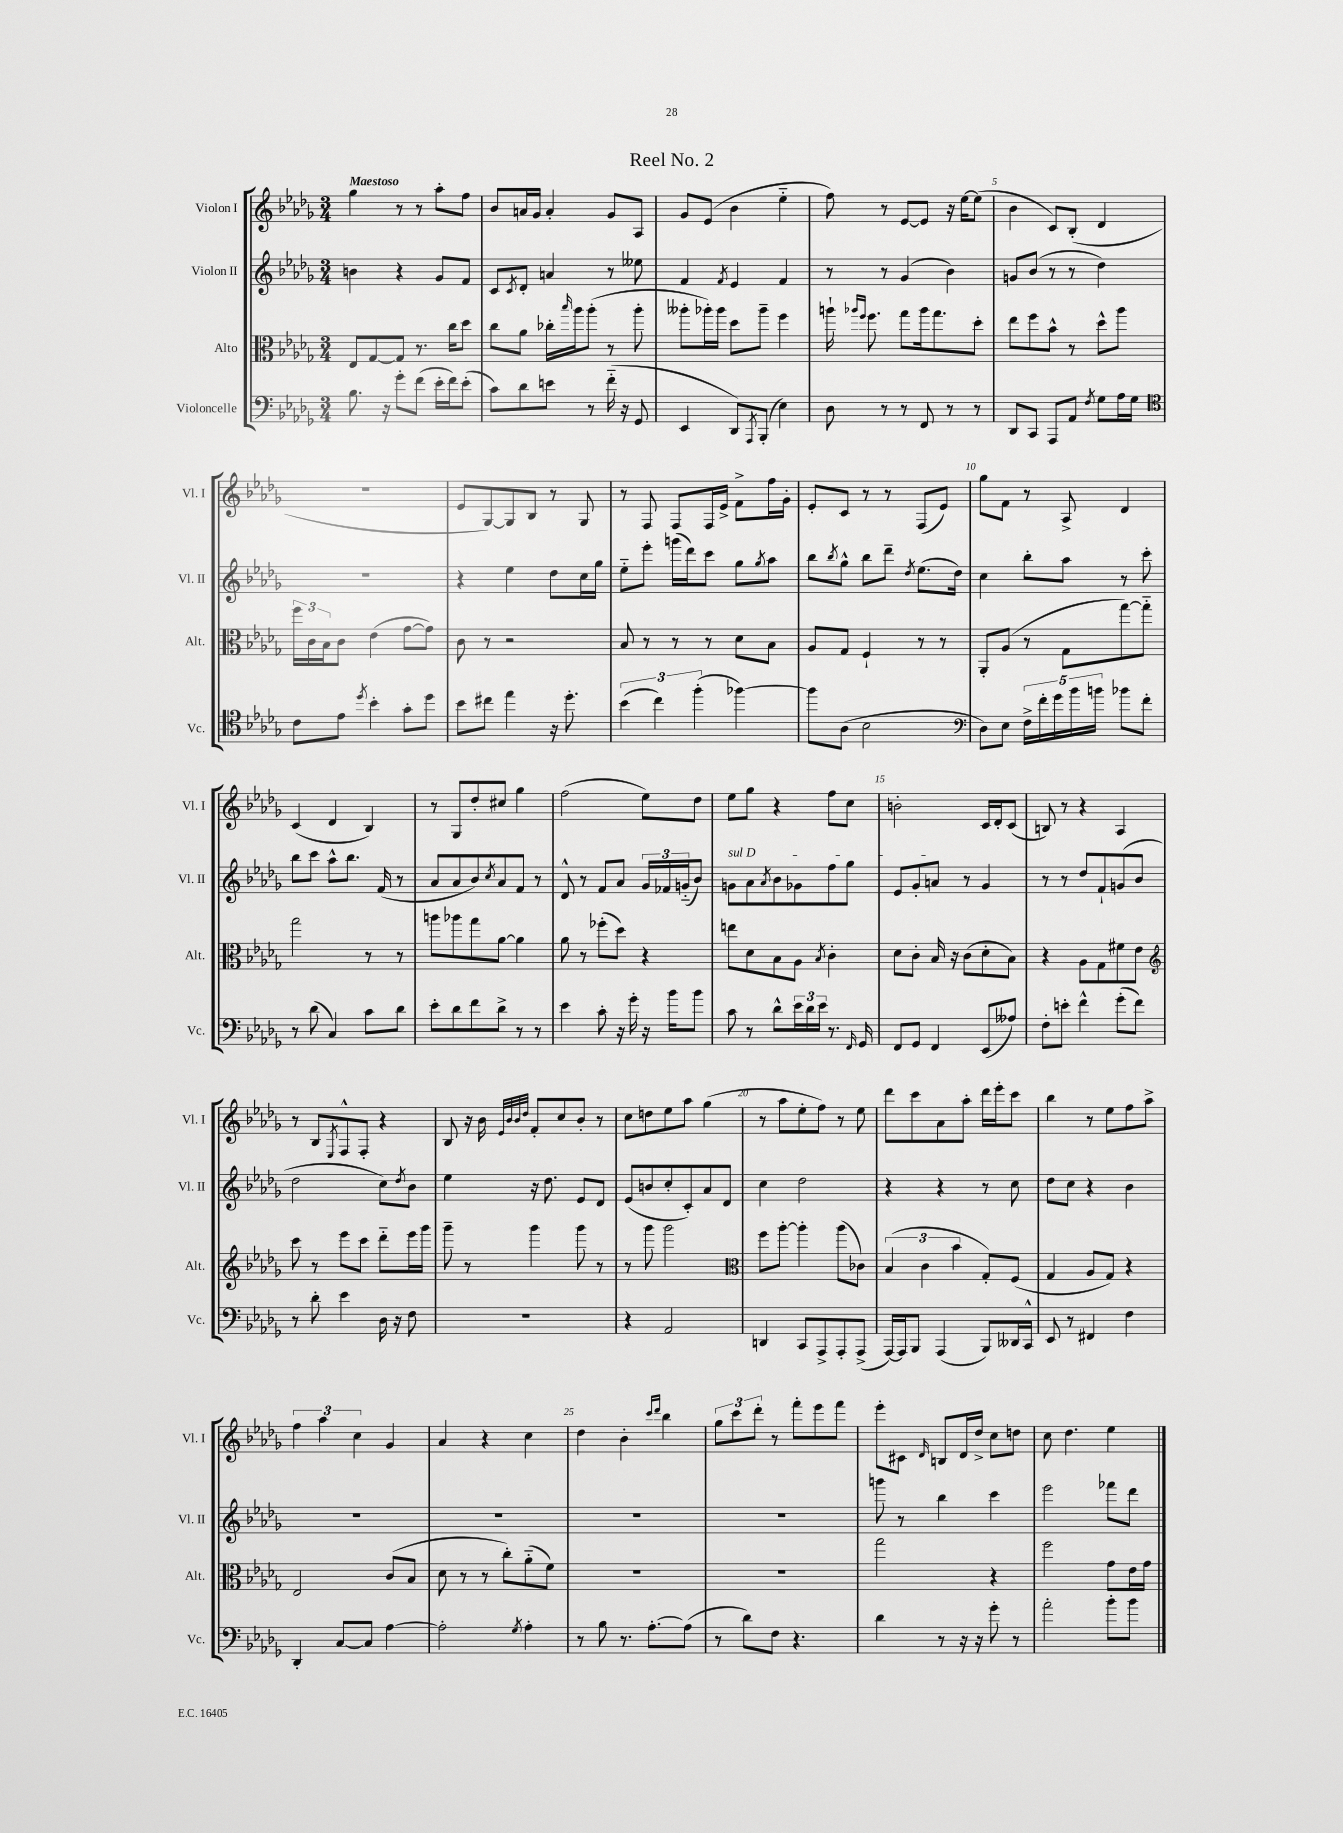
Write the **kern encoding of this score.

**kern	**kern	**kern	**kern
*staff4	*staff3	*staff2	*staff1
*clefF4	*clefC3	*clefG2	*clefG2
*k[b-e-a-d-g-]	*k[b-e-a-d-g-]	*k[b-e-a-d-g-]	*k[b-e-a-d-g-]
*M3/4	*M3/4	*M3/4	*M3/4
8.B-	8E-	4b	4gg-
.	[8G-	.	.
16r	.	.	.
8g-'	8G-]	4r	8r
(8f	8.r	.	8r
16e-'	.	8g-	8aa-'
16f)	16cc	.	.
(8e-'	8dd-	8f	8ff
=	=	=	=
8c)	8cc	8c	8b-
.	.	8qc	.
8d-	8a-	8d-'	16a
.	.	.	16g-
8e	16cc-'	4a	4a'
.	16qqbb-	.	.
.	16aa-	.	.
8r	(8aa-'	.	.
(16f'~	8r	8r	8g-
16r	.	.	.
8GG-	8aa-'	8ee--	8A-
=	=	=	=
4EE-	8aa--'	4f	8g-
.	16aa-')	.	(8e-
.	16aa-	.	.
.	.	8qf	.
8DD-)	8dd-	4e-	4b-
8qAAA-	.	.	.
(8BBB-'	8aa-~	.	.
4E-)	4ff	4f	4ee-'~
=	=	=	=
8D-	16aa`	8r	8ff)
.	16qqaa-	.	.
.	16qqff	.	.
.	8.ff	.	.
8r	.	8r	8r
8r	8gg-	(4g-	[8e-
8FF	16aa-	.	8e-]
.	8.gg-	.	.
8r	.	4b-)	16r
.	.	.	[16ee-
8r	8dd-'	.	(8ee-]
=	=	=	=
8DD-	8ee-	8g	4b-
8CC	8ff	(8b-	.
8AAA-	8b-^^	8r	8c)
8AA-	8r	8r	(8B-'
8qF	.	.	.
8G-	8dd-^^	4dd-)	4d-
16A-	8aa-	.	.
16G-	.	.	.
=	=	=	=
*clefC4	*	*	*
8c	24ff	2.r	2.r
.	24c	.	.
.	24B-	.	.
8e-	8c	.	.
8qdd-	.	.	.
4b-'	(4e-	.	.
8g-'	[8g-	.	.
8dd-	8g-])	.	.
=	=	=	=
8b-	8c	4r	8e-
8cc#	8r	.	[8G-)
4ee-	2r	4ee-	8G-]
.	.	.	8B-
16r	.	8dd-	8r
8.dd-'	.	.	.
.	.	16cc	8G-
.	.	16gg-	.
=	=	=	=
(6b-	8B-	8ee-'~	8r
.	8r	8eee-'	8F
6cc)	.	.	.
.	8r	(16ggg	8F
.	.	16ddd-)	.
(6ff'	.	.	.
.	8r	8ccc	16F
.	.	.	16e-^
[4ff-)	8d-	8gg-	8f^
.	.	8qgg-	.
.	8B-	8aa-	16ff
.	.	.	16g-'
=	=	=	=
8ff-]	8A-	8bb-	8e-'
.	.	8qbb-	.
(8A-	8G-	8gg-^^	8c
2B-	4F`	8bb-	8r
.	.	8ddd-~	8r
.	.	8qdd-	.
.	8r	(8.ee-	(8F
.	8r	.	8e-)
.	.	16dd-)	.
=	=	=	=
*clefF4	*	*	*
8D-)	8AA-'	4cc	8gg-
8E-	(8A-	.	8f
20F^	8r	8bb-'	8r
20f'	.	.	.
20g-	.	.	.
.	8G-	8aa-	8A-^
20b-	.	.	.
20b	.	.	.
8b-	[8gg-)	8r	4d-
8f'	8gg-'~]	8ccc'	.
=	=	=	=
8r	2gg-	8bb-	(4c
(8d-	.	8ccc	.
4C)	.	8aa-^^	4d-
.	.	8.bb-	.
8c	8r	.	4B-)
.	.	(16f	.
8d-	8r	8r	.
=	=	=	=
8e-'	8aa	8a-	8r
8d-	8aa-	8a-	8G-
8f	8gg-	8b-)	8dd-'
.	.	8qcc	.
8d-^	[8a-	8a-	8cc#
8r	4a-]	8f	4gg-
8r	.	8r	.
=	=	=	=
4e-	8a-	8d-^^	(2ff
.	8r	8r	.
8c'	(8ff-'	8f	.
16r	8dd-)	8a-	.
16g-'	.	.	.
16r	4r	24g-	8ee-)
.	.	24f-	.
16b-	.	.	.
.	.	(24g'~	.
8b-	.	8b-)	8dd-
=	=	=	=
8c	8ee	8g	8ee-
8r	8d-	8a-	8gg-
.	.	8qa-	.
8d-^^	8B-	8b-	4r
24e-	8A-	8g-	.
24d-	.	.	.
24e-	.	.	.
.	8qB-	.	.
8.r	4c'	8ff	8ff
.	.	8gg-	8cc
16qqFF	.	.	.
16GG-	.	.	.
=	=	=	=
8FF	8d-	8e-	2b'
8GG-	8c'	8g-'	.
4FF	16B-	8a	.
.	16r	.	.
.	(8c	8r	.
(8EE-	8d-'	4g-	16c
.	.	.	16d-'
8A--)	8B-)	.	(8c
=	=	=	=
8F'	4r	8r	8B)
8e'	.	8r	8r
4f^^	8A-	8dd-	4r
.	8G-	8f`	.
(8g-'	8f#	(8g	4A-
8f)	8e-	8b-	.
=	=	=	=
*	*clefG2	*	*
8r	8ccc	2dd-	8r
8d-'	8r	.	8B-
.	.	.	8qE-
4e-	8eee-	.	8F^^
.	8ccc	.	8F'
16D-	8ddd-'~	8cc)	4r
16r	.	.	.
.	.	8qdd-	.
8F	16eee-	8b-	.
.	16ggg-	.	.
=	=	=	=
2.r	8ggg-~	4ee-	8B-
.	8r	.	16r
.	.	.	16b-
.	.	.	32qqe-
.	.	.	32qqb-
.	.	.	32qqb-
.	.	.	32qqdd-
.	4ggg-	16r	8f'
.	.	8.dd-	.
.	.	.	8cc
.	8ggg-	8e-	8b-'
.	8r	8d-	8r
=	=	=	=
4r	8r	(8e-	8cc
.	8ggg-	8b	8dd
2AA-	2ggg-	8cc'	8ee-
.	.	8c')	8aa-
.	.	8a-	(4gg-
.	.	8d-	.
=	=	=	=
*	*clefC3	*	*
4DD	8ff	4cc	8r
.	[8aa-'	.	8aa-
8CC	4aa-']	2dd-	8ee-'
8AAA-^	.	.	8ff)
8AAA-'	(8aa-	.	8r
(8AAA-^	8c-)	.	8ee-
=	=	=	=
[16AAA-)	(6B-	4r	8ddd-
16AAA-]	.	.	.
8BBB-	.	.	8ccc
.	6c	.	.
(4AAA-	.	4r	8a-
.	6b-	.	.
.	.	.	8aa-'
8BBB-)	8G-')	8r	16ddd-
.	.	.	16eee-'
16DD--	(8F	8cc	8ccc
16CC^^	.	.	.
=	=	=	=
8EE-	4G-	8dd-	4bb-
8r	.	8cc	.
4FF#	8A-	4r	8r
.	8G-)	.	8ee-
4F	4r	4b-	8ff
.	.	.	8aa-^
=	=	=	=
4DD-'	2E-	2.r	6ff
.	.	.	6aa-
[8C	.	.	.
.	.	.	6cc
8C]	.	.	.
[4A-	(8c	.	4g-
.	8B-	.	.
=	=	=	=
2A-']	8d-	2.r	4a-
.	8r	.	.
.	8r	.	4r
.	8cc')	.	.
8qG-	.	.	.
4A-'	(8a-'~	.	4cc
.	8f)	.	.
=	=	=	=
8r	2.r	2.r	4dd-
8B-	.	.	.
8.r	.	.	4b-'
[8.A-'	.	.	.
.	.	.	16qqccc
.	.	.	16qqddd-
.	.	.	4bb-
(8A-]	.	.	.
=	=	=	=
8r	2.r	2.r	12gg-
.	.	.	12ccc
8d-)	.	.	.
.	.	.	12ddd-'
8F	.	.	8r
4.r	.	.	8fff'
.	.	.	8eee-
.	.	.	8fff
=	=	=	=
4d-	2gg-	8ggg	8eee-'
.	.	8r	8c#
.	.	.	16qqd-
8r	.	4bb-	8B
16r	.	.	16d-
16r	.	.	16dd-^
8g-'	4r	4ccc	8cc
8r	.	.	8dd
=	=	=	=
2a-'	2ff	2eee-	8cc
.	.	.	4.dd-
8b-'	8g-	8fff-	4ee-
8b-	16e-	8ddd-	.
.	16g-	.	.
==	==	==	==
*-	*-	*-	*-
